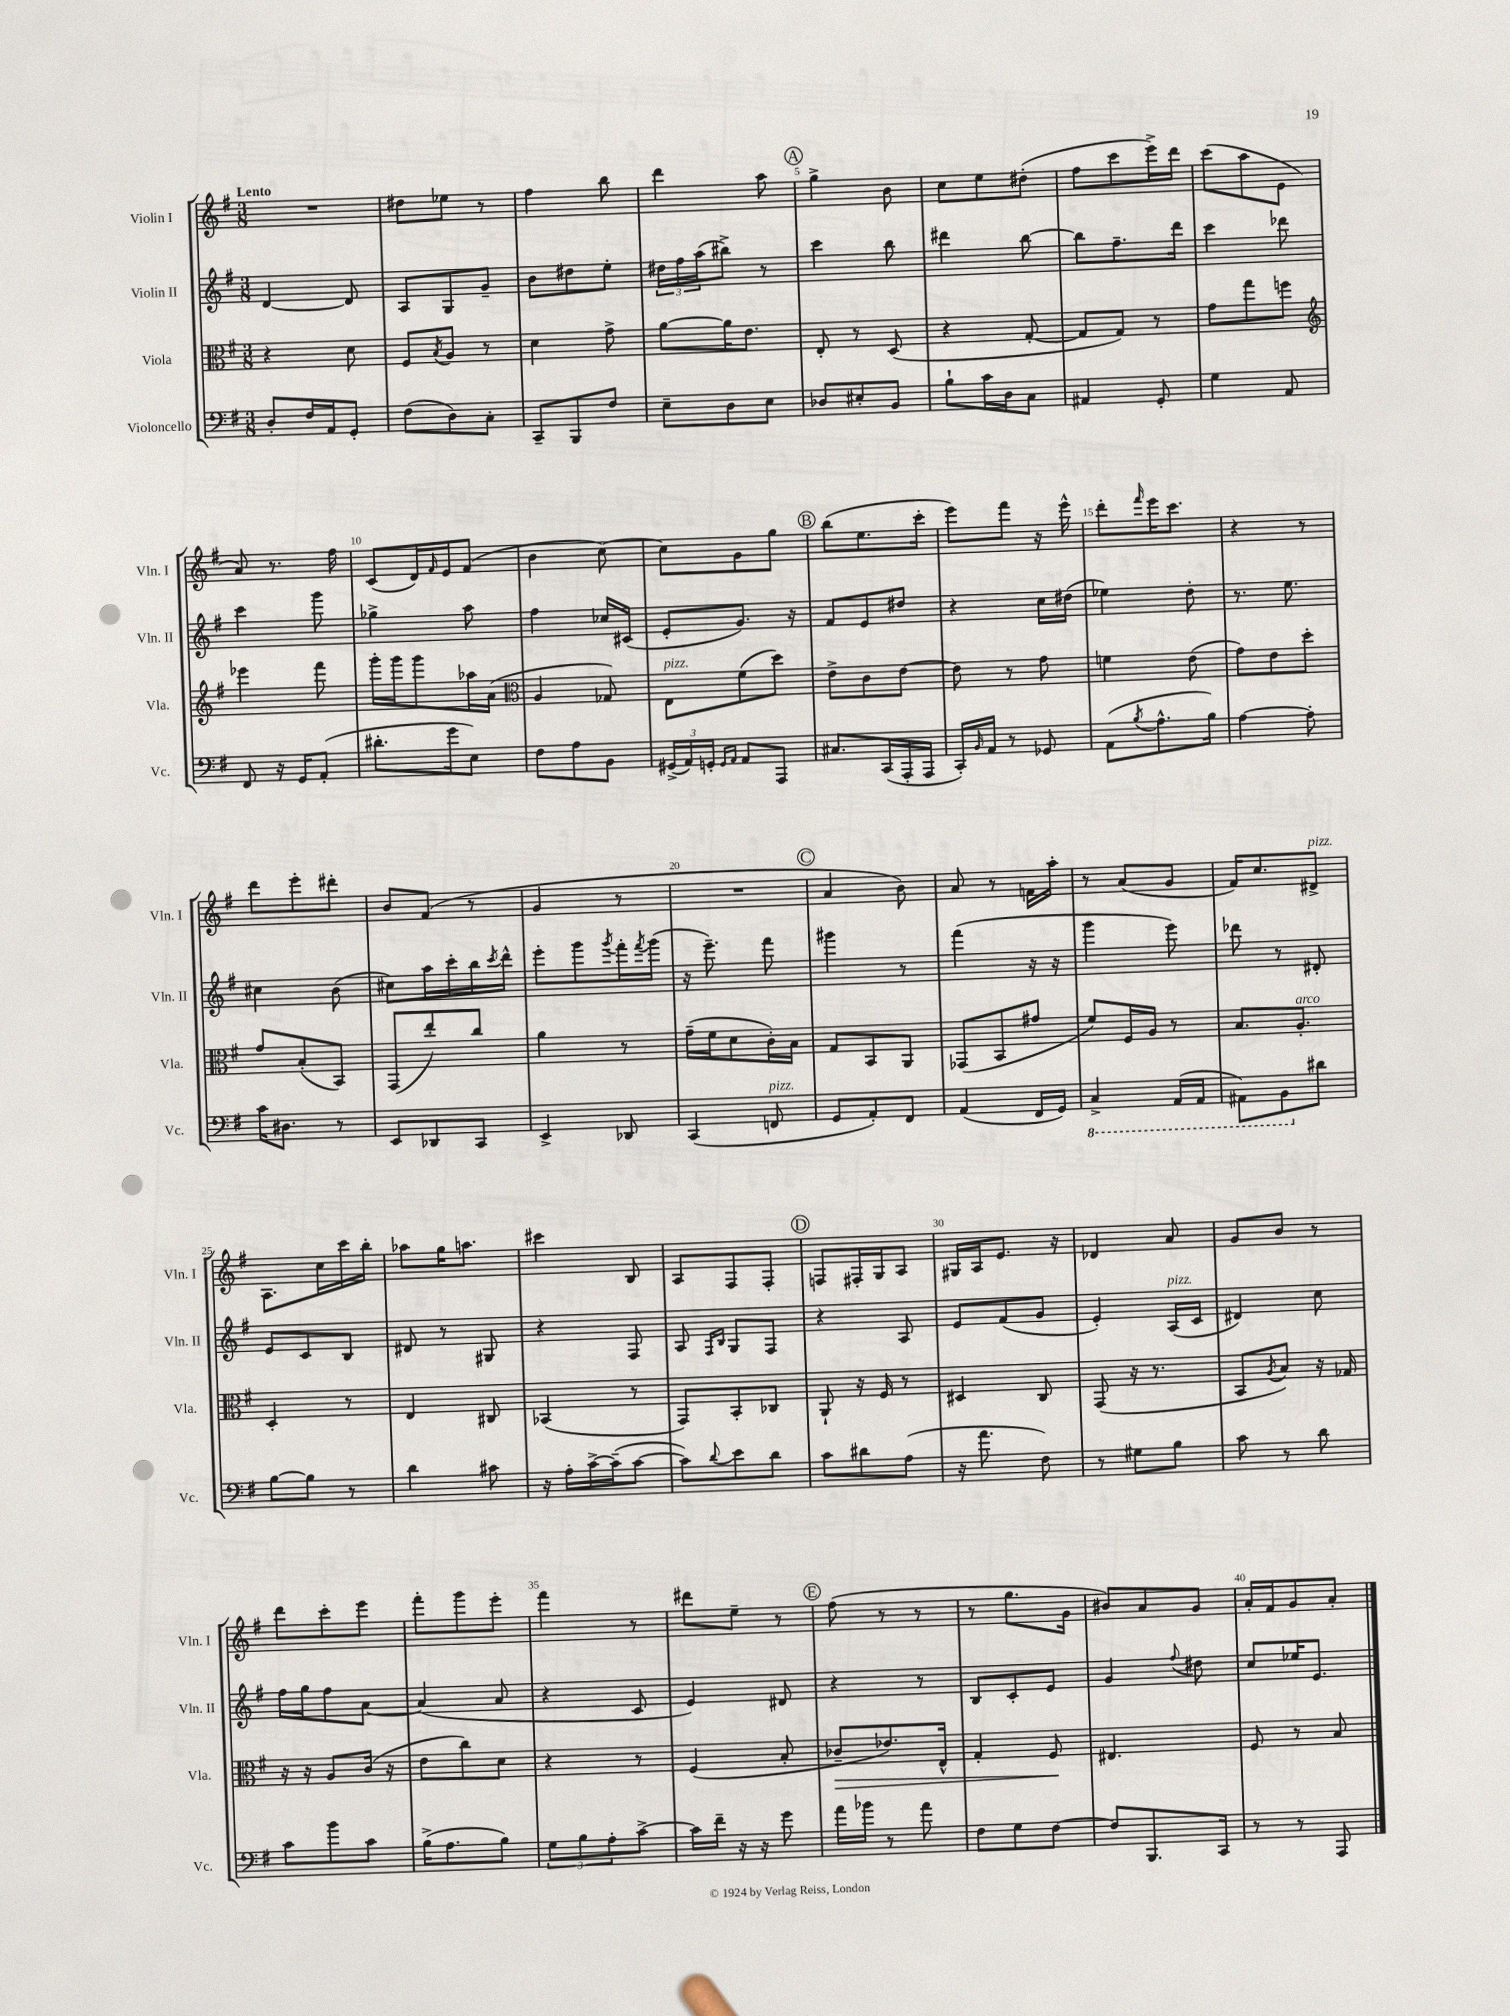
<<
\new StaffGroup <<
\new Staff = "s0" \with { instrumentName = "Violin I" shortInstrumentName = "Vln. I" } {
    \clef treble \key g \major \numericTimeSignature \time 3/8 \tempo "Lento"
    R4. |
    dis''8 ees''8 r8 |
    fis''4 b''8 |
    d'''4 a''8 |
    \mark \markup { \circle "A" } g''4-> b'8 |
    c''8 e''8 dis''8-.( |
    fis''8 c'''8 e'''16->) d'''16 |
    c'''8( a''8 e'8 |
    a'8) r8. fis''16 |
    c'8( d'16) \grace { fis'16 } e'16 fis'8( |
    b'4 c''8~) |
    c''8 g'8 g''8 |
    \mark \markup { \circle "B" } b''8( e''8. c'''16-. |
    e'''8) fis'''8 r16 e'''16-^ |
    d'''8-. \grace { fis'''16 } e'''16 c'''8. |
    r4 r8 |
    d'''8 e'''8-. dis'''8-. |
    b'8 fis'8( r8 |
    g'4 r8 |
    R4. |
    \mark \markup { \circle "C" } a'4 b'8) |
    a'8 r8 f'16 a''16-. |
    r8 a'8( g'8 |
    fis'16) c''8. dis'8->^\markup { \italic "pizz." } |
    a8. c''16 c'''16 b''16-. |
    aes''8 g''16 a''8. |
    cis'''4 b8 |
    a8 fis8 fis8-. |
    \mark \markup { \circle "D" } f8 fis16-. g16 a8 |
    gis16 a16 e'8. r16 |
    des'4 a'8 |
    g'8 b'8 r8 |
    d'''8 c'''8-. e'''8 |
    fis'''8-. g'''8 e'''8-. |
    fis'''4 r8 |
    dis'''8 e''8-- r8 |
    \mark \markup { \circle "E" } fis''8( r8 r8 |
    r8 g''8. g'16 |
    bis'8) a'8 g'8 |
    a'16-. fis'16 g'8 a'8-. \bar "|." |
}
\new Staff = "s1" \with { instrumentName = "Violin II" shortInstrumentName = "Vln. II" } {
    \clef treble \key g \major \numericTimeSignature \time 3/8
    d'4~ d'8 |
    a8 g8 g'8-- |
    b'8 dis''8 e''8-. |
    \tuplet 3/2 { dis''16 fis''16 a''16( } bis''8->) r8 |
    \mark \markup { \circle "A" } c'''4 b''8 |
    dis'''4 b''8~ |
    b''8 fis''8.-- d'''16 |
    c'''4 des'''8 |
    c'''4 g'''8 |
    ges''4-> a''8 |
    fis''4 ces''16 cis'16( |
    e'8-. g'8.) r16 |
    \mark \markup { \circle "B" } fis'8 e'8 dis''8 |
    r4 c''16 dis''16( |
    ees''4) d''8-. |
    r8. e''8. |
    cis''4 b'8( |
    cis''8) a''16 c'''16-. b''16 \acciaccatura { c'''8 } d'''16-^ |
    e'''8-. g'''8 \acciaccatura { g'''8 } fis'''16-. \acciaccatura { fis'''8 } g'''16( |
    r16 e'''8.--) fis'''8 |
    \mark \markup { \circle "C" } gis'''4 r8 |
    fis'''4( r16 r16 |
    g'''4 e'''8) |
    des'''8 r8 dis'8-. |
    e'8 c'8 b8 |
    dis'8 r8 gis8 |
    r4 fis8 |
    a8 \grace { fis16 b16 } g8 fis8 |
    \mark \markup { \circle "D" } r4 a8 |
    e'8 fis'8( g'8 |
    e'4-.) a16^\markup { \italic "pizz." }( c'16 |
    dis'4) c''8 |
    fis''16 g''16 fis''8 a'8~ |
    a'4( a'8 |
    r4 c'8 |
    e'4) dis'8 |
    \mark \markup { \circle "E" } r4 r8 |
    b8 c'8-. e'8 |
    g'4 \appoggiatura { fis''8 } dis''8 |
    c''8 ees''16 e'8. \bar "|." |
}
\new Staff = "s2" \with { instrumentName = "Viola" shortInstrumentName = "Vla." } {
    \clef alto \key g \major \numericTimeSignature \time 3/8
    r4 d'8 |
    fis8 \acciaccatura { b8 } a8 r8 |
    d'4 g'8-> |
    a'8~ a'16 e'8. |
    \mark \markup { \circle "A" } e8-. r8 d8( |
    r4 g8~-. |
    g8 g8) r8 |
    g'8 g''8 f''8 |
    \clef treble ees'''4 fis'''8 |
    g'''16-. g'''16 g'''8 aes''16 a'16( |
    \clef alto a4 ges8) |
    e8^\markup { \italic "pizz." } fis'8( d''8) |
    \mark \markup { \circle "B" } e'8-> c'8 e'8~ |
    e'8 r8 g'8 |
    f'4 e'8( |
    g'8) e'8 d''8-. |
    g'8 b8-.( b,8) |
    g,8( e''8-.) c''8 |
    a'4 r8 |
    g'16--( fis'16 d'8 c'16-.) b16 |
    \mark \markup { \circle "C" } g8 b,8 a,8 |
    ges,8( b,8 gis'8 |
    fis'8) fis16 a16 r8 |
    b8. a8.-.^\markup { \italic "arco" } |
    d4-. r8 |
    e4 cis8 |
    bes,4( r8 |
    g,8) b,8-. ces8 |
    \mark \markup { \circle "D" } a,8-! r16 fis16 r8 |
    dis4 c8 |
    g,8( r16 r8. |
    b,8 \acciaccatura { a8 } b8) r16 ges16 |
    r16 r16 a8 c'16( r16 |
    e'8 c''8) d'8 |
    r4 r8 |
    fis4( b8-. |
    \mark \markup { \circle "E" } ces'8--\> ees'8.) e16-^ |
    g4-. fis8\! |
    eis4. |
    fis8 r8 b8 \bar "|." |
}
\new Staff = "s3" \with { instrumentName = "Violoncello" shortInstrumentName = "Vc." } {
    \clef bass \key g \major \numericTimeSignature \time 3/8
    d8-. fis16 a,16 g,8-. |
    fis8( d8) c8-. |
    c,8-- b,,8 fis8 |
    e8-- d8 e8 |
    \mark \markup { \circle "A" } des8 eis8-. b,8 |
    b8-! c'16 d16 c8 |
    ais,4 g,8-. |
    g4 a,8 |
    fis,8 r16 g,16 a,8-.( |
    dis'8.-. g'16 e8) |
    fis8 a8 b,8 |
    \tuplet 3/2 { gis,16->( a,16) g,16-. } \grace { g,16 a,16 } a,8 a,,8 |
    \mark \markup { \circle "B" } cis8. c,16( a,,16-. a,,16 |
    c,16-.) \grace { b,16 } a,16 r8 ges,8 |
    a,8( \acciaccatura { b8 } a8.-^ b16) |
    a4~ a8-. |
    c'16 dis8. r8 |
    e,8 des,8 c,8 |
    e,4-> des,8 |
    c,4( f,8^\markup { \italic "pizz." } |
    \mark \markup { \circle "C" } g,8 a,8-.) fis,8 |
    a,4( fis,16 g,16) |
    \ottava #-1 c,4-> a,,16( a,,16 |
    ais,,8) b,,8 \ottava #0 dis'8 |
    b8~ b8 r8 |
    d'4 cis'8 |
    r16 a16-. c'16~-> c'16--( c'8~ |
    c'8) \appoggiatura { d'8 } e'8 d'8 |
    \mark \markup { \circle "D" } c'8 dis'8 a8( |
    r16 a'8. fis8) |
    r8 gis8 b8 |
    c'8 r8 d'8 |
    c'8 b'8 c'8 |
    b16->( a8. b8) |
    \tuplet 3/2 { g8 b8 a8-. } c'8~-> |
    c'16 fis'16-- r16 r16 g'8 |
    \mark \markup { \circle "E" } a'16 bes'16 r8 a'8 |
    fis8 g8 fis8~ |
    fis8 b,,8. c,16 |
    r8 r8 a,,8 \bar "|." |
}
>>
>>
\layout { \context { \Score \override BarNumber.break-visibility = ##(#f #t #t) barNumberVisibility = #(every-nth-bar-number-visible 5) } }
